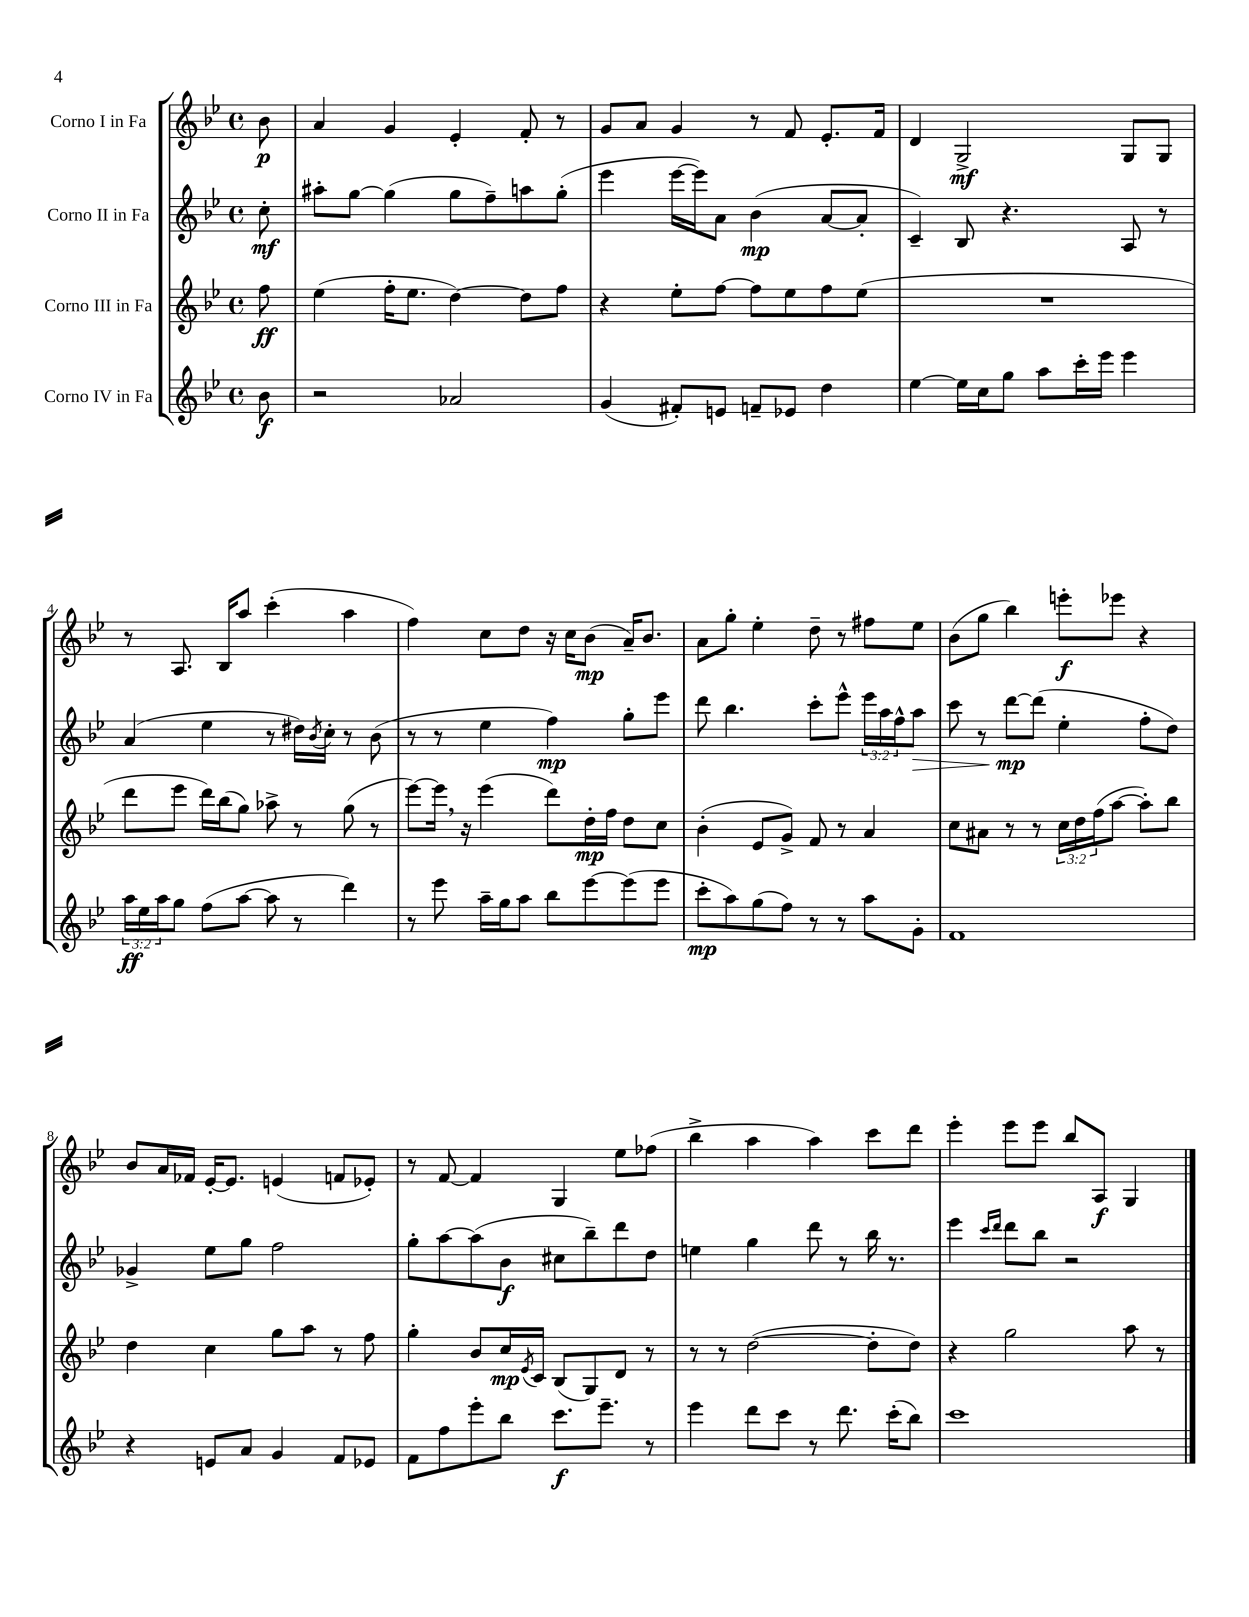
<<
\new StaffGroup <<
\new Staff = "s0" \with { instrumentName = "Corno I in Fa" } {
    \clef treble \key bes \major \defaultTimeSignature \time 4/4 \partial 8
    bes'8\p |
    a'4 g'4 ees'4-. f'8-. r8 |
    g'8 a'8 g'4 r8 f'8 ees'8.-. f'16 |
    d'4 g2->\mf g8 g8 |
    r8 a8. bes16 a''8 c'''4-.( a''4 |
    f''4) c''8 d''8 r16 c''16 bes'8\mp( a'16--) bes'8. |
    a'8 g''8-. ees''4-. d''8-- r8 fis''8 ees''8 |
    bes'8( g''8 bes''4) e'''8-.\f ees'''8 r4 |
    bes'8 a'16 fes'16 ees'16~-. ees'8. e'4( f'8 ees'8-.) |
    r8 f'8~ f'4 g4 ees''8 fes''8( |
    bes''4-> a''4 a''4) c'''8 d'''8 |
    ees'''4-. ees'''8 ees'''8 bes''8 a8\f g4 \bar "|." |
}
\new Staff = "s1" \with { instrumentName = "Corno II in Fa" } {
    \clef treble \key bes \major \defaultTimeSignature \time 4/4 \override Staff.TupletNumber.text = #tuplet-number::calc-fraction-text \partial 8
    c''8-.\mf |
    ais''8-. g''8~ g''4( g''8 f''8--) a''8 g''8-.( |
    ees'''4 ees'''16~ ees'''16) a'8 bes'4\mp( a'8~ a'8-. |
    c'4--) bes8 r4. a8 r8 |
    a'4( ees''4 r8 dis''16) \acciaccatura { bes'8 } c''16-. r8 bes'8( |
    r8 r8 ees''4 f''4\mp) g''8-. ees'''8 |
    d'''8 bes''4. c'''8-. ees'''8-^ \tuplet 3/2 { ees'''16 a''16 f''16-^ } a''8\> |
    c'''8 r8 d'''8~\mp\! d'''8( ees''4-. f''8-. d''8) |
    ges'4-> ees''8 g''8 f''2 |
    g''8-. a''8~ a''8( bes'8\f cis''8 bes''8--) d'''8 d''8 |
    e''4 g''4 d'''8 r8 bes''16 r8. |
    ees'''4 \grace { c'''16 d'''16 } d'''8 bes''8 r2 \bar "|." |
}
\new Staff = "s2" \with { instrumentName = "Corno III in Fa" } {
    \clef treble \key bes \major \defaultTimeSignature \time 4/4 \override Staff.TupletNumber.text = #tuplet-number::calc-fraction-text \partial 8
    f''8\ff |
    ees''4( f''16-. ees''8. d''4~) d''8 f''8 |
    r4 ees''8-. f''8~ f''8 ees''8 f''8 ees''8( |
    R1 |
    d'''8 ees'''8 d'''16) bes''16( g''8) aes''8-> r8 g''8( r8 |
    ees'''8~) ees'''16 \breathe r16 ees'''4( d'''8) d''16-.\mp f''16 d''8 c''8 |
    bes'4-.( ees'8 g'8->) f'8 r8 a'4 |
    c''8 ais'8 r8 r8 \tuplet 3/2 { c''16 d''16 f''16( } a''8~ a''8-.) bes''8 |
    d''4 c''4 g''8 a''8 r8 f''8 |
    g''4-. bes'8 c''16\mp \acciaccatura { ees'8 } c'16 bes8( g8) d'8 r8 |
    r8 r8 d''2~( d''8-. d''8) |
    r4 g''2 a''8 r8 \bar "|." |
}
\new Staff = "s3" \with { instrumentName = "Corno IV in Fa" } {
    \clef treble \key bes \major \defaultTimeSignature \time 4/4 \override Staff.TupletNumber.text = #tuplet-number::calc-fraction-text \partial 8
    bes'8\f |
    r2 aes'2 |
    g'4( fis'8-.) e'8 f'8-- ees'8 d''4 |
    ees''4~ ees''16 c''16 g''8 a''8 c'''16-. ees'''16 ees'''4 |
    \tuplet 3/2 { a''16\ff ees''16 a''16 } g''8 f''8( a''8~ a''8 r8 d'''4) |
    r8 ees'''8 a''16-- g''16 a''8 bes''8 ees'''8~ ees'''8( ees'''8 |
    c'''8-.\mp a''8) g''8( f''8) r8 r8 a''8 g'8-. |
    f'1 |
    r4 e'8 a'8 g'4 f'8 ees'8 |
    f'8 f''8 ees'''8-. bes''8 c'''8.\f ees'''8.-- r8 |
    ees'''4 d'''8 c'''8 r8 d'''8. c'''16-.( bes''8) |
    c'''1 \bar "|." |
}
>>
>>
